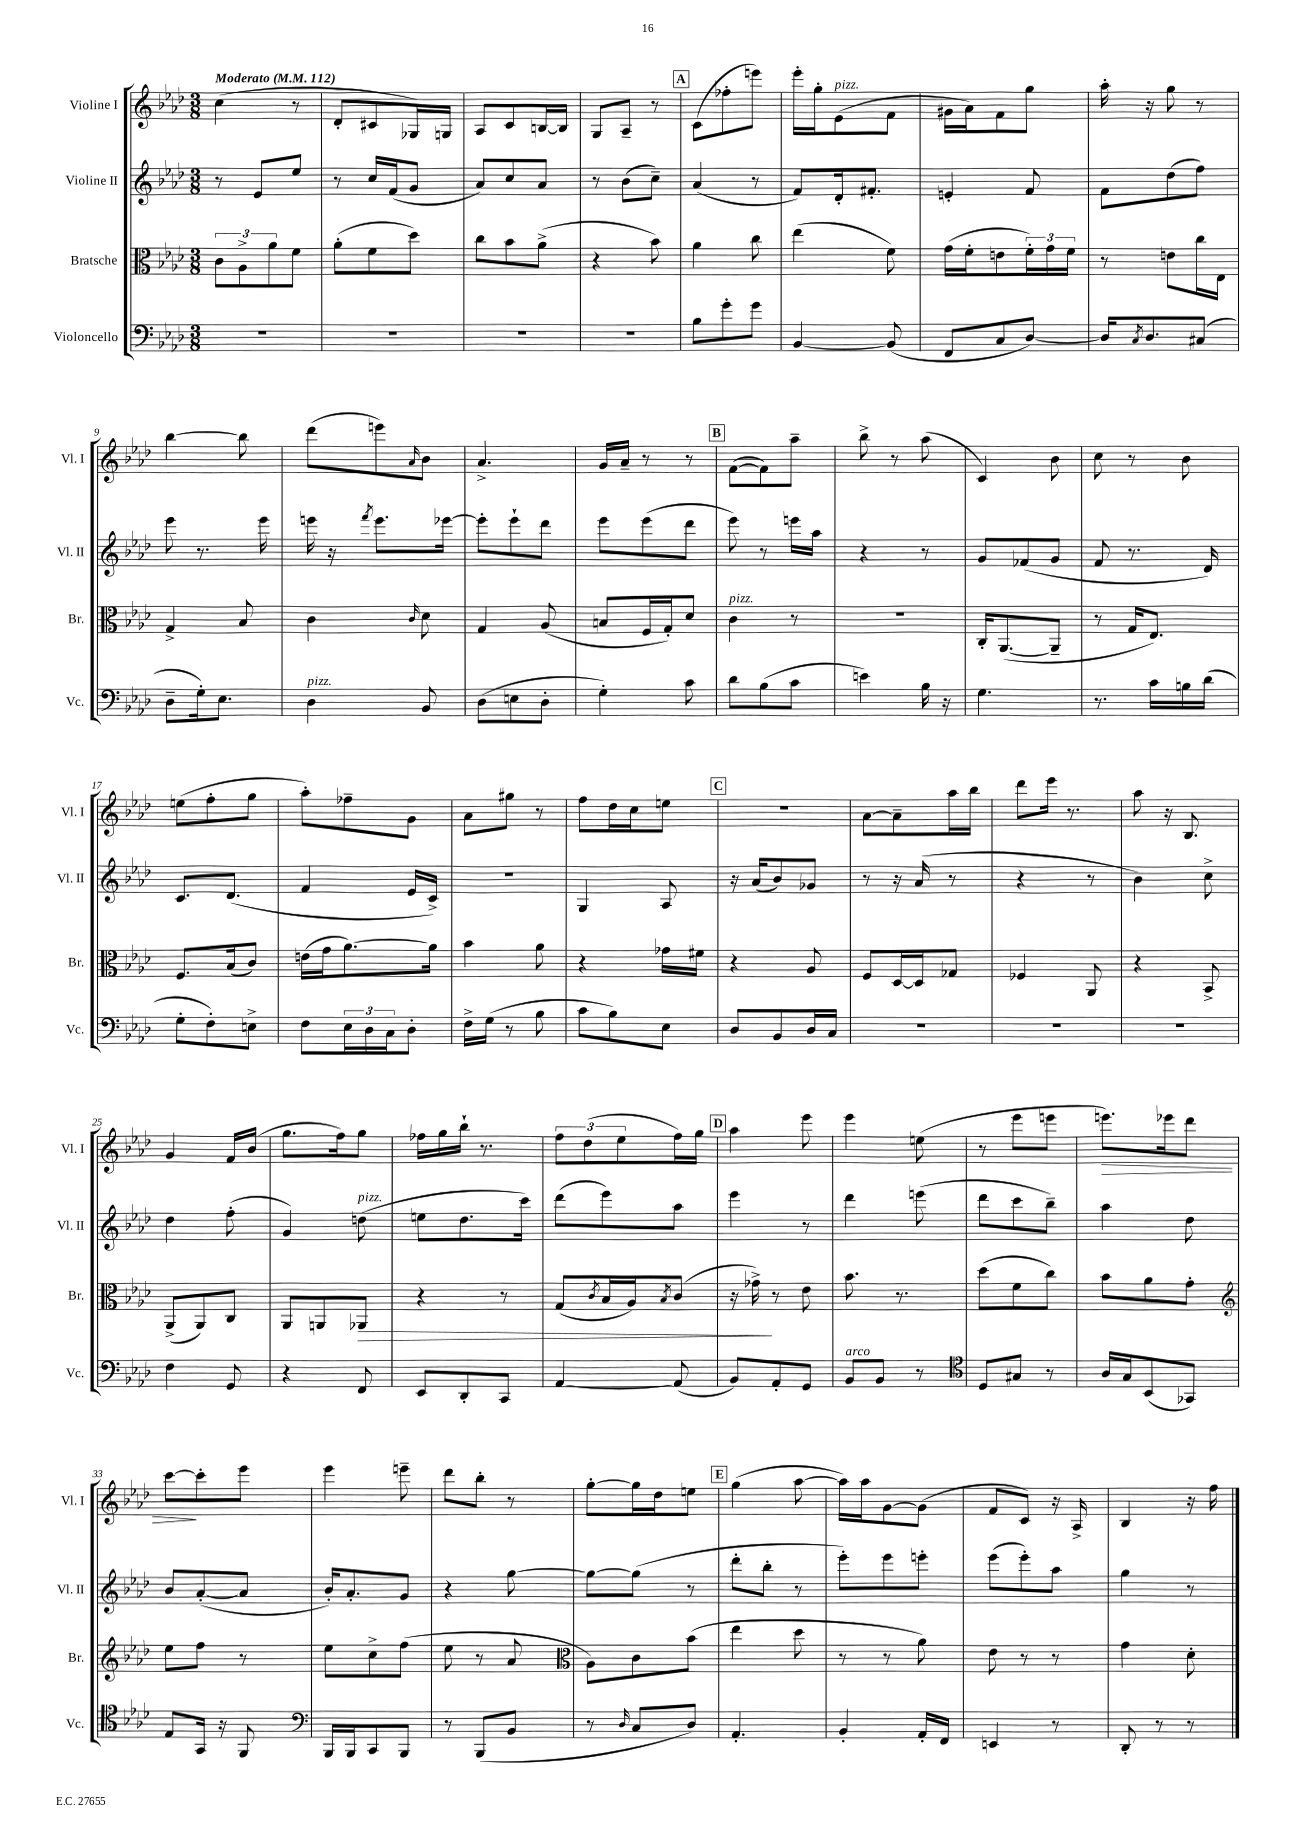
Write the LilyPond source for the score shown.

<<
\new StaffGroup <<
\new Staff = "s0" \with { instrumentName = "Violine I" shortInstrumentName = "Vl. I" } {
    \clef treble \key aes \major \numericTimeSignature \time 3/8 \tempo "Moderato" 4 = 112
    c''4( r8 |
    des'8-. cis'8 ges16) g16 |
    aes8 c'8 b16~ b16 |
    g8 aes8-- r8 |
    \mark \markup { \box "A" } c'8( fes''8-. e'''8) |
    ees'''16-. g''16-. ees'8^\markup { \italic "pizz." }( f'8 |
    gis'16 aes'16) f'8 g''8 |
    aes''16-. r16 g''8 r8 |
    bes''4~ bes''8 |
    des'''8( e'''8) \grace { aes'16 } bes'8 |
    aes'4.-> |
    g'16 aes'16-- r8 r8 |
    \mark \markup { \box "B" } f'8~( f'8) aes''8-- |
    bes''8-> r8 aes''8( |
    c'4) bes'8 |
    c''8 r8 bes'8 |
    e''8( f''8-. g''8 |
    aes''8-.) fes''8-- g'8 |
    aes'8 gis''8 r8 |
    f''8 des''16 c''16 e''8 |
    \mark \markup { \box "C" } R4. |
    aes'8~ aes'8-- aes''16 bes''16 |
    des'''8 ees'''16 r8. |
    aes''8 r16 bes8. |
    g'4 f'16 bes'16( |
    g''8. f''16) g''8 |
    fes''16 g''16 bes''16-! r8. |
    \tuplet 3/2 { f''8 des''8( ees''8 } f''16) g''16 |
    \mark \markup { \box "D" } aes''4 ees'''8 |
    ees'''4 e''8( |
    r8 ees'''8 e'''8 |
    e'''8.\>) ees'''16 des'''8 |
    c'''8~\! c'''8-. ees'''8 |
    ees'''4 e'''8-- |
    des'''8 bes''8-. r8 |
    g''8~-. g''16 des''16 e''8 |
    \mark \markup { \box "E" } g''4( aes''8~ |
    aes''16) aes''16 g'8~ g'8( |
    f'8 c'8) r16 aes16-> |
    bes4 r16 f''16 \bar "|." |
}
\new Staff = "s1" \with { instrumentName = "Violine II" shortInstrumentName = "Vl. II" } {
    \clef treble \key aes \major \numericTimeSignature \time 3/8
    r8 ees'8 ees''8 |
    r8 c''16 f'16( g'8 |
    aes'8) c''8 aes'8 |
    r8 bes'8( c''8--) |
    \mark \markup { \box "A" } aes'4( r8 |
    f'8) des'16-. fis'8.-. |
    e'4-. f'8 |
    f'8 des''8( f''8) |
    ees'''8 r8. ees'''16 |
    e'''16 r16 \acciaccatura { f'''8 } e'''8. ees'''16~ |
    ees'''8-. ees'''8-! des'''8 |
    ees'''8 ees'''8( des'''8 |
    \mark \markup { \box "B" } ees'''8) r8 e'''16 aes''16 |
    r4 r8 |
    g'8 fes'8( g'8 |
    f'8 r8. des'16) |
    c'8. des'8.( |
    f'4 ees'16 c'16->) |
    R4. |
    g4 aes8 |
    \mark \markup { \box "C" } r16 aes'16( bes'8) ges'8 |
    r8 r16 aes'16( r8 |
    r4 r8 |
    bes'4) c''8-> |
    des''4 f''8-.( |
    g'4) d''8^\markup { \italic "pizz." }( |
    e''8 des''8. c'''16) |
    des'''8( ees'''8) aes''8 |
    \mark \markup { \box "D" } ees'''4 r8 |
    des'''4 e'''8( |
    des'''8 c'''8 bes''8--) |
    aes''4 des''8 |
    bes'8 aes'8~-.( aes'8 |
    bes'16-.) aes'8.-. g'8 |
    r4 g''8~ |
    g''8~ g''8( r8 |
    \mark \markup { \box "E" } des'''8-. bes''8-. r8 |
    ees'''8-.) ees'''8 e'''8-. |
    ees'''8( ees'''8-.) aes''8 |
    g''4 r8 \bar "|." |
}
\new Staff = "s2" \with { instrumentName = "Bratsche" shortInstrumentName = "Br." } {
    \clef alto \key aes \major \numericTimeSignature \time 3/8
    \tuplet 3/2 { c'8 aes8-> aes'8 } f'8 |
    aes'8-.( f'8 des''8) |
    c''8 bes'8 aes'8->( |
    r4 bes'8) |
    \mark \markup { \box "A" } aes'4 c''8 |
    ees''4( f'8) |
    g'16( f'16-. e'8 \tuplet 3/2 { f'16-.) g'16 f'16 } |
    r8 e'8 c''16 ees16 |
    g4-> bes8 |
    c'4 \grace { c'16 } des'8 |
    g4 aes8( |
    b8 f16 g16-.) des'8 |
    \mark \markup { \box "B" } c'4^\markup { \italic "pizz." } r8 |
    R4. |
    c16-. aes,8.~( aes,8-- |
    r8 g16 ees8.) |
    f8. bes16( c'8) |
    e'16( g'16 aes'8.~) aes'16 |
    bes'4 aes'8 |
    r4 ges'16 fis'16 |
    \mark \markup { \box "C" } r4 aes8 |
    f8 des16~ des16 ges8 |
    fes4 aes,8 |
    r4 bes,8-> |
    aes,8->( aes,8) c8 |
    aes,8 a,8 aes,8\> |
    r4 r8 |
    g8( \acciaccatura { c'8 } bes16 aes16) \acciaccatura { bes8 } c'8( |
    \mark \markup { \box "D" } r16 ges'16->\!) r8 ees'8 |
    bes'8. r8. |
    des''8( f'8 c''8) |
    bes'8 aes'8 g'8-. |
    \clef treble ees''8 f''8 r8 |
    ees''8 c''8-> f''8( |
    ees''8 r8 aes'8 |
    \clef alto aes8) c'8 bes'8( |
    \mark \markup { \box "E" } ees''4 des''8 |
    r8 r8 aes'8) |
    ees'8 r8 r8 |
    g'4 des'8-. \bar "|." |
}
\new Staff = "s3" \with { instrumentName = "Violoncello" shortInstrumentName = "Vc." } {
    \clef bass \key aes \major \numericTimeSignature \time 3/8
    R4. |
    R4. |
    R4. |
    R4. |
    \mark \markup { \box "A" } bes8 g'8-. g'8 |
    bes,4~ bes,8( |
    f,8 c8 des8~) |
    des16 \acciaccatura { c8 } des8. cis8( |
    des8-- g16-.) ees8. |
    des4^\markup { \italic "pizz." } bes,8 |
    des8( e8 des8-. |
    g4-.) c'8 |
    \mark \markup { \box "B" } des'8 bes8( c'8 |
    e'4) bes16 r16 |
    g4. |
    r8. c'16 b16 des'16( |
    g8-. f8-.) e8-> |
    f8 \tuplet 3/2 { ees16 des16 c16 } des8-. |
    f16-> g16( r8 bes8 |
    c'8 bes8) ees8 |
    \mark \markup { \box "C" } des8 bes,8 des16 c16 |
    R4. |
    R4. |
    R4. |
    f4 g,8 |
    r4 f,8 |
    ees,8 des,8-. c,8 |
    aes,4~ aes,8( |
    \mark \markup { \box "D" } bes,8) aes,8-. g,8 |
    bes,8^\markup { \italic "arco" } bes,8 r8 |
    \clef tenor des8 gis8 r8 |
    aes16 g16 bes,8( ges,8) |
    ees8 g,16 r16 f,8 |
    \clef bass bes,,16 bes,,16 c,8 bes,,8 |
    r8 bes,,8( bes,8 |
    r8 \grace { des16 } c8 des8) |
    \mark \markup { \box "E" } aes,4.-. |
    bes,4-. aes,16-. f,16 |
    e,4 r8 |
    des,8-. r8 r8 \bar "|." |
}
>>
>>
